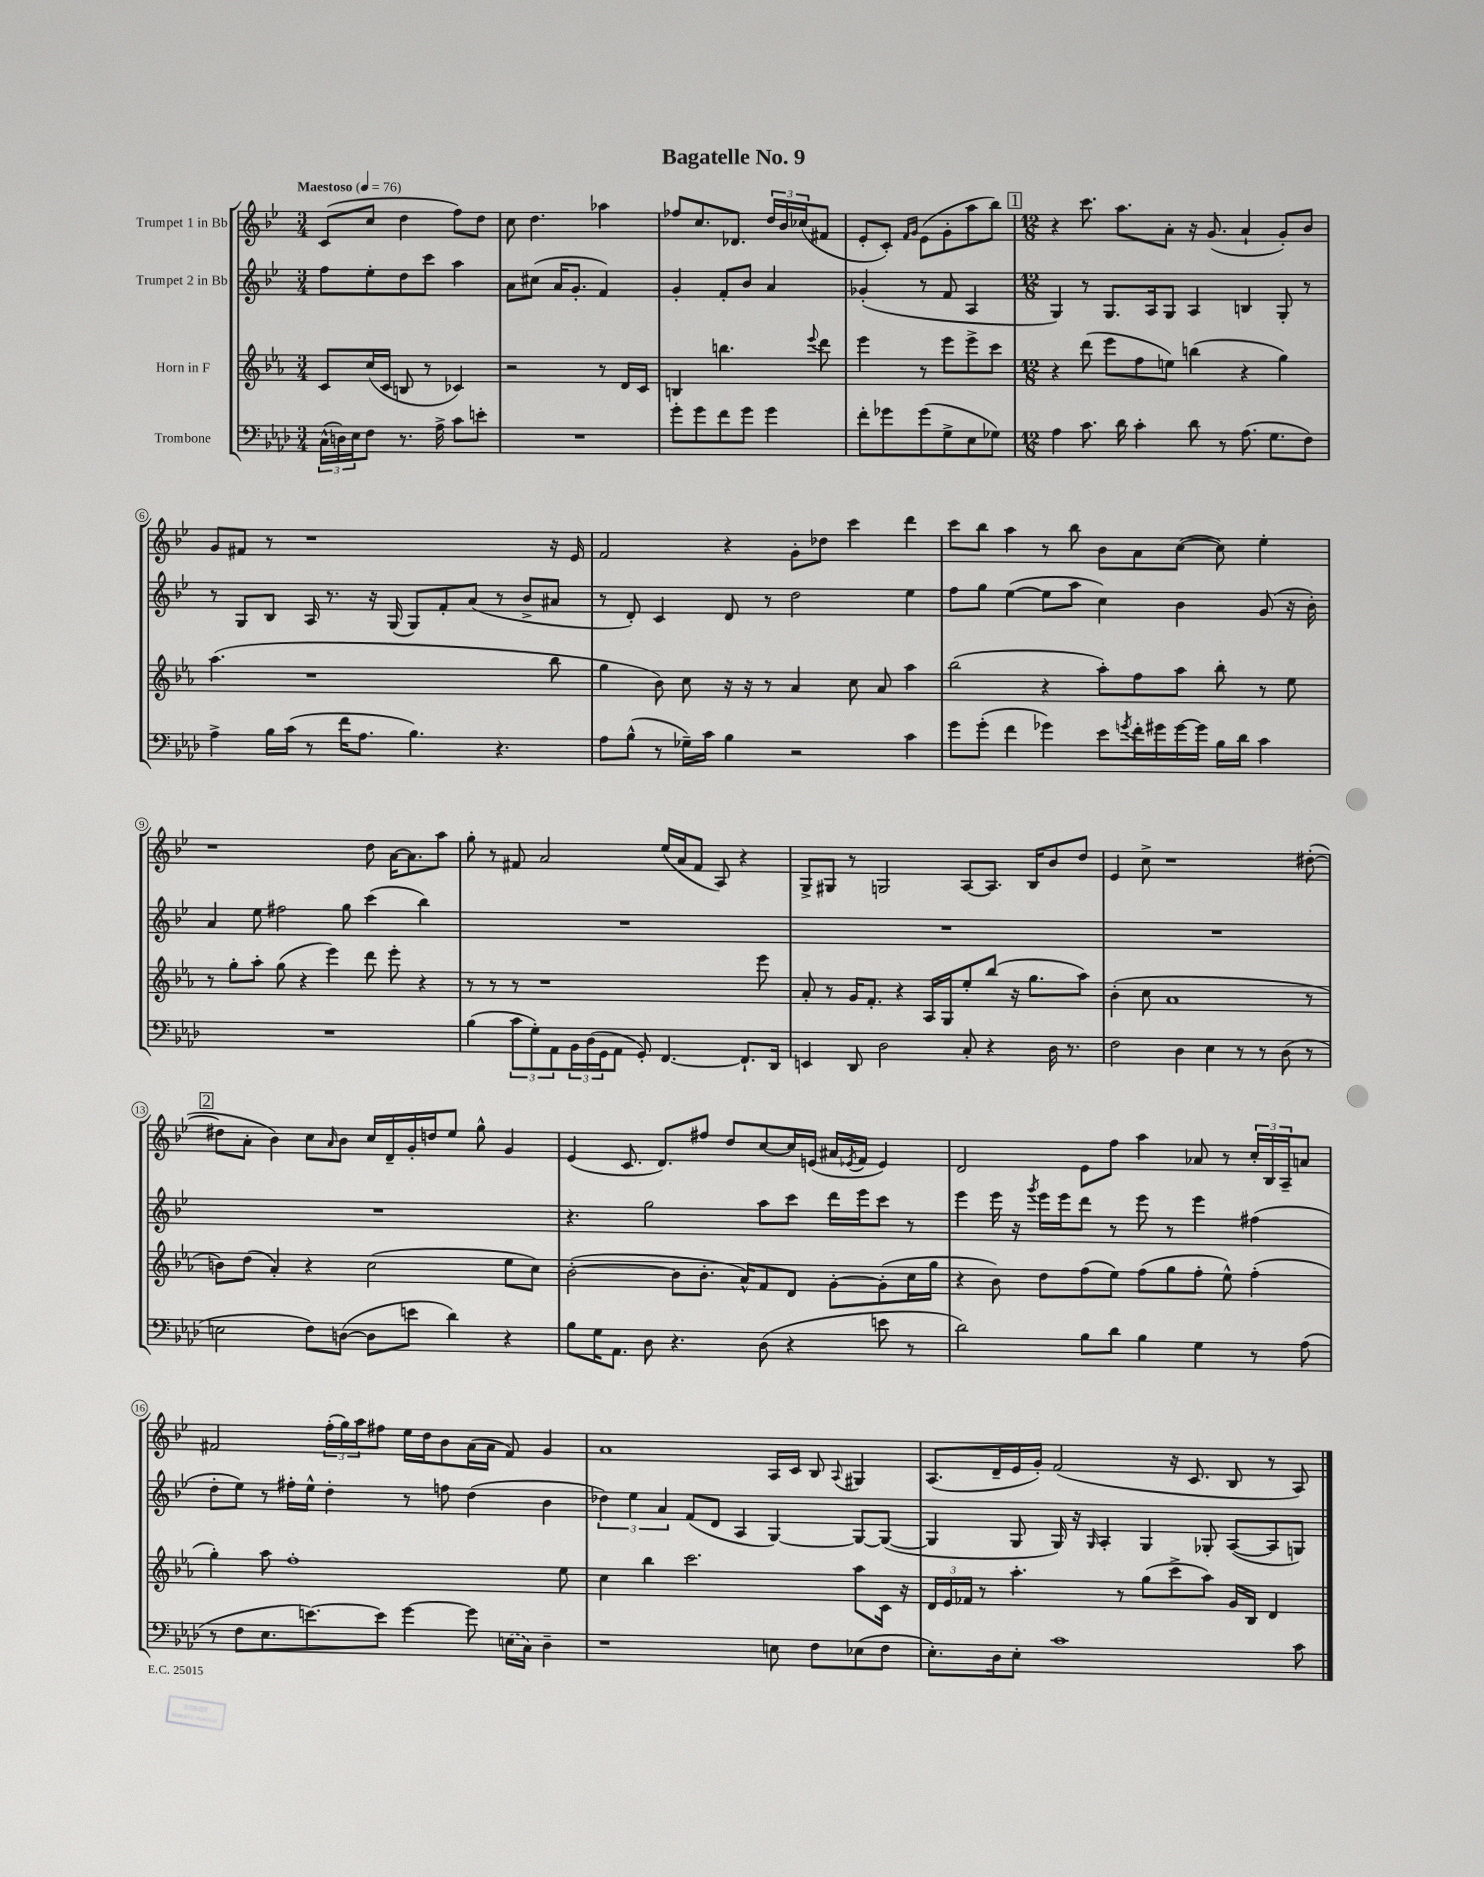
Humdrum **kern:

**kern	**kern	**kern	**kern
*part4	*part3	*part2	*part1
*staff4	*staff3	*staff2	*staff1
*I"Trombone	*I"Horn in F	*I"Trumpet 2 in Bb	*I"Trumpet 1 in Bb
*clefF4	*clefG2	*clefG2	*clefG2
*k[b-e-a-d-]	*k[b-e-a-]	*k[b-e-]	*k[b-e-]
*M3/4	*M3/4	*M3/4	*M3/4
*MM76	*MM76	*MM76	*MM76
=1	=1	=1	=1
!	!	!	!LO:TX:a:B:t=Maestoso
(24C^^\LL	8c/L	8ff\L	(8c/L
24Dn\)	.	.	.
24E-\J	.	.	.
8F\J	(16cc/L	8ee-'\	8cc/J
.	16c/JJ	.	.
8.r	8Bn/	8dd\	4dd\
.	8r	8ccc\J	.
16A-^\	.	.	.
8c\L	4c-X/)	4aa\	8ff\L)
8en'\J	.	.	8dd\J
=2	=2	=2	=2
2.r	2r	8a\L	8cc\
.	.	(8cc#X\J	4.dd\
.	.	16a/KL	.
.	.	8.g'/J	.
.	8r	4f/)	4aa-X\
.	16d/LL	.	.
.	16c/JJ	.	.
=3	=3	=3	=3
8g'\L	4Bn/	4g'/	8ff-X/L
8g\	.	.	8.cc/
8f\	4.bbn\	8f'/L	.
.	.	.	8.d-X/J
8g\J	.	8b-/J	.
4g\	.	4a/	24dd/LL
.	.	.	24b-/
.	.	.	(24cc-X/J
.	8qqeee-/	.	.
.	8ddd\	.	8f#X/J
=4	=4	=4	=4
8f'\L	4eee-\	(4g-X'/	8e-'/L
8g-X\	.	.	8c'/J)
.	.	.	16qqf/LL
.	.	.	16qqg/JJ
(8g-\	8r	8r	(8e-\L
8G^\	8eee-\L	8f/	8g'\
8E-\	8eee-^\	4A/	8aa\
8G-X\J)	8ccc\J	.	8bb-\J)
!!LO:REH:place=s1:t=1
=5	=5	=5	=5
*M12/8	*M12/8	*M12/8	*M12/8
4A-\	4r	4G/)	4r
8.c\	(8ddd\	8r	8.ccc\
.	8eee-\L	8.G/L	.
16d-\	.	.	8.aa\L
4c'\	8ff\	.	.
.	.	16A/k	.
.	8een\J)	8G/J	8a'\J
8d-\	(4bbn\	4A/	16r
.	.	.	(8.g/
8r	.	.	.
(8.A-\	4r	4Bn/	4a`/
8.G\L	.	.	.
.	4gg\)	8G'/	8g'/L)
8F\J)	.	8r	8b-/J
!!LO:LB:g=z
=6	=6	=6	=6
4A-^\	(4.aa-\	8r	8g/L
.	.	8G/L	8f#X/J
16B-\LL	.	8B-/J	8r
(16c\JJ	.	.	.
8r	1r	16A/	1r
.	.	8.r	.
16f\KL	.	.	.
8.A-\J	.	.	.
.	.	16r	.
.	.	(16G/	.
4.B-\)	.	8G/L)	.
.	.	8f'/	.
.	.	(8a/J	.
4.r	.	8r	.
.	.	8b-^/L	.
.	8bb-\	8a#X/J	16r
.	.	.	16e-/
=7	=7	=7	=7
8A-\L	4gg\	8r	2f/
(8B-^^\J	.	8d'/)	.
8r	8b-\)	4c/	.
16G-X~\LL)	8cc\	.	.
16c\JJ	.	.	.
4B-\	16r	8d/	4r
.	16r	.	.
.	8r	8r	.
2r	4a-/	2dd\	8g'\L
.	.	.	8dd-X\J
.	8cc\	.	4ccc\
.	8a-/	.	.
4c\	4aa-\	4ee-\	4ddd\
=8	=8	=8	=8
8g\L	(2bb-\	8ff\L	8ccc\L
(8g'\J	.	8gg\J	8bb-\J
4f\	.	([4ee-\	4aa\
4g-X\)	4r	8ee-\L]	8r
.	.	8aa\J	8bb-\
8e-\L	8aa-'\L)	4cc\)	8b-\L
8qgn/	.	.	.
16f'\L	8ff\	.	8a\
16g#X\	.	.	.
[16g#\	8aa-\J	4b-\	([8cc\J
16g#\JJ]	.	.	.
16B-\LL	8bb-'\	.	8cc\])
16d-\JJ	.	.	.
4c\	8r	(8g/	4ee-'\
.	8ee-\	16r	.
.	.	16b-'\)	.
!!LO:LB:g=z
=9	=9	=9	=9
1.r	8r	4a/	1r
.	8gg'\L	.	.
.	8aa-'\J	8ee-\	.
.	(8gg\	2ff#X\	.
.	4r	.	.
.	4eee-\)	.	.
.	.	8gg\	.
.	8ddd\	(4ccc\	8dd\
.	8eee-'\	.	[16a\KL
.	.	.	8.a\]
.	4r	4bb-\)	.
.	.	.	8aa\J
=10	=10	=10	=10
(4B-\	8r	1.r	8gg'\
.	8r	.	8r
12c\L	8r	.	8f#X/
12G'\)	.	.	.
.	1r	.	2a/
12AA-\	.	.	.
24BB-\L	.	.	.
(24D-\	.	.	.
24GG\J	.	.	.
8AA-\J	.	.	.
8GG'/)	.	.	.
[4.FF/	.	.	(16ee-/LL
.	.	.	16a/J
.	.	.	8f#/J
.	.	.	8A/)
8.FF`/L]	.	.	4r
.	8eee-\	.	.
16DD-/Jk	.	.	.
=11	=11	=11	=11
4EEn/	8a-'/	1.r	8G^/L
.	8r	.	8G#X/J
8DD-/	16g/KL	.	8r
.	8.f'/J	.	.
2D-\	.	.	2Gn/
.	4r	.	.
.	16A-/LL	.	.
.	16G/J	.	.
8C'/	8ee-'/	.	[8A/L
4r	(8bb-/J	.	8.A/J]
.	16r	.	.
.	8.gg\L	.	16B-/KL
16D-\	.	.	8b-/
8.r	.	.	.
.	8aa-\J)	.	8dd/J
=12	=12	=12	=12
2F\	(4b-'\	1.r	4e-/
.	8cc\	.	8cc^\
.	1a-	.	1r
4D-\	.	.	.
4E-\	.	.	.
8r	.	.	.
8r	.	.	.
(8D-\	.	.	.
8r	8r	.	([8dd#X'\
!!LO:LB:g=z
!!LO:REH:place=s1:t=2
=13	=13	=13	=13
2En\	8bn\L)	1.r	8dd#X\L]
.	(8dd\J	.	8a'\J
.	4a-'/)	.	4b-\)
8F\L)	4r	.	8cc\L
.	.	.	16qqa/
([8Dn\J	.	.	8b-\J
8D\L]	(2cc\	.	16cc/LL
.	.	.	16d~/
8en\J	.	.	16g'/
.	.	.	16ddn/J
4d-\)	.	.	8ee-/J
.	.	.	8gg^^\
4r	8ee-\L	.	4g/
.	8cc\J)	.	.
=14	=14	=14	=14
8B-\L	([2b-'\	4.r	(4e-/
16G\K	.	.	.
8.AA-\J	.	.	.
.	.	.	8.c/
8D-\	.	2gg\	.
.	.	.	8.d/L)
4.r	8b-\L]	.	.
.	8.b-'\J	.	8ff#X/J
.	.	.	8dd/L
.	16a-^^/KL)	.	.
(8D-\	8f/	8aa\L	[8cc/
4r	8d/J	8ccc\J	16cc/L]
.	.	.	(16en/JJ
.	[8g'\L	16ddd\LL	16a#X/LL
.	.	.	8qe-X/
.	.	16eee-\J	16f/JJ
8en\	(8g'\]	8ccc\J	4e-/)
8r	16cc\L	8r	.
.	16gg\JJ	.	.
=15	=15	=15	=15
2d-\)	4r	4eee-\	2d/
.	8b-\)	16eee-\	.
.	.	16r	.
.	.	8qggg/	.
.	8dd\L	16eee-\LL	.
.	.	16eee-\J	.
8B-\L	(8ff\	8ddd\J	8e-\L
8d-\J	8ee-\J)	8r	8ff\J
4B-\	(8ff\L	8eee-\	4aa\
.	8gg\	8r	.
4G\	8ff'\J	4eee-\	8a-X/
.	8ee-^^\)	.	8r
8r	(4ff'\	(4ff#X\	24cc'/LL
.	.	.	24B-/
.	.	.	24A~/J
(8A-\	.	.	8an/J
!!LO:LB:g=z
=16	=16	=16	=16
8r	4gg'\)	8dd'\L	2f#X/
8F\L	.	8ee-\J)	.
8.E-\	8aa-\	8r	.
.	1ff'	16ff#X'\LL	.
[8.en\)	.	16ee-^^\JJ	.
.	.	4dd'\	(24ff'\LL
.	.	.	24gg\)
.	.	.	24aa\J
8e\J]	.	.	8ff#X\J
[4g\	.	8r	16ee-\LL
.	.	.	16dd\J
.	.	8ffn\	8b-\
8g\]	.	(4dd\	(16a\L
.	.	.	16a\JJ
(16En\LL	.	.	8f#/)
16C\JJ)	.	.	.
4D-~\	.	4b-\	4g/
.	8ee-\	.	.
=17	=17	=17	=17
1r	4cc\	6dd-X\)	1a
.	.	6ee-\	.
.	4bb-\	.	.
.	.	6a/	.
.	2.ccc\	(8f/L	.
.	.	8d/J	.
.	.	4A/	.
8En\	.	[4G/)	16A/LL
.	.	.	16c/JJ
8F\L	.	.	8B-/
.	.	.	8qqA/
(8E-X\	8aa-\L	8G/L_	4G#X/
8F\J	16c\Jk	(8G/J_	.
.	16r	.	.
=18	=18	=18	=18
8.E-'\L)	24d/LL	4G/]	(8.A/L
.	24e-/	.	.
.	24f-X/JJ	.	.
.	8r	.	.
16D-\k	.	.	16d~/L
8E-'\J	4.aa-'\	8G/	16e-/
.	.	.	16g'/JJ)
1c	.	16G/)	(2f/
.	.	16r	.
.	.	16qqG/	.
.	.	4A'/	.
.	8r	.	.
.	(8gg\L	4G/	.
.	8ccc^\	.	16r
.	.	.	8.c/
.	8aa-\J)	8G-X'/	.
.	16g/LL	([8A/L	8B-/
.	16B-/JJ	.	.
.	4d/	8A/]	8r
8c\	.	8Gn/J)	8A/)
==	==	==	==
*-	*-	*-	*-
